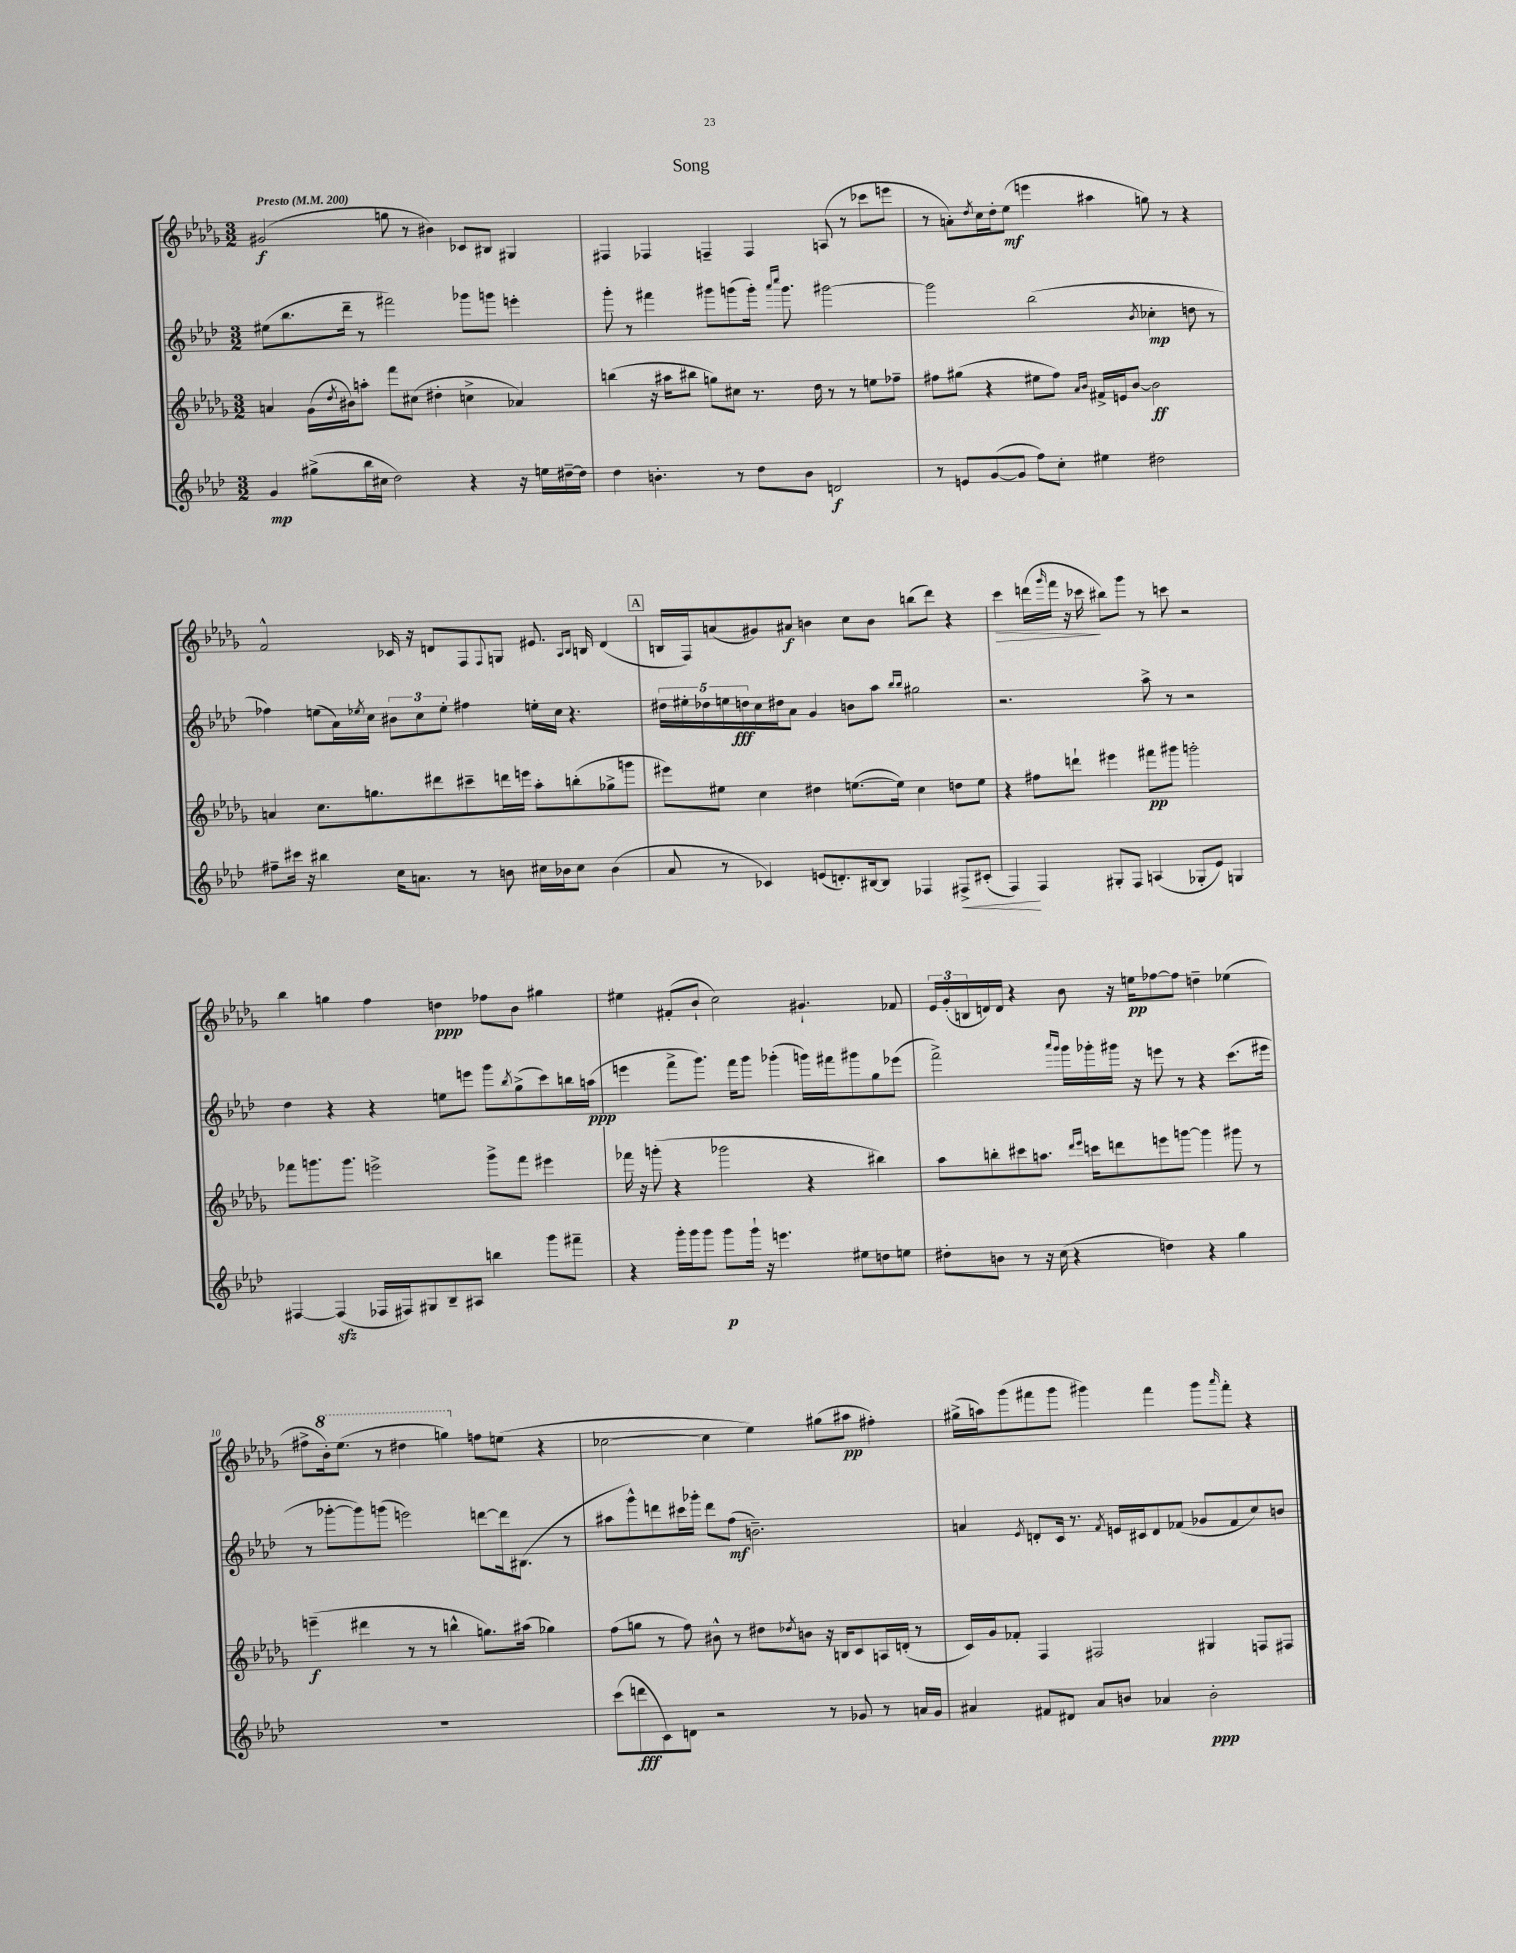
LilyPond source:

\header { title = "Song" }
<<
\new StaffGroup <<
\new Staff = "s0" {
    \clef treble \key des \major \numericTimeSignature \time 3/2 \tempo "Presto" 4 = 200
    gis'2\f( g''8 r8 bis'4) ces'8 bis8 gis4 |
    fis4 fes4 f4-- f4 a8( r8 ces'''8 e'''8 |
    r8 a'8-.) \acciaccatura { des''8 } c''16 des''16-. ees''8\mf( e'''4 ais''4 g''8) r8 r4 |
    f'2-^ ces'16 r16 d'8 f8 \appoggiatura { f8 } g8 eis'8. \grace { aes16 bes16 } b16 d'4( |
    \mark \markup { \box "A" } b16 f16) a'8( gis'8) ais'8\f b'4 c''8 b'8 b''8( des'''8) r4 |
    c'''4\> d'''16( \grace { ges'''16 } f'''16 r16 ces'''16\! bis''8) ges'''8 r8 c'''8 r2 |
    bes''4 g''4 f''4 d''4\ppp fes''8 bes'8 gis''4 |
    eis''4 fis'8-.( bes'8-! c''2) gis'4.-! fes'8 |
    \tuplet 3/2 { ees'16 ges'16-.( b16 } d'16) d'16 r4 bes'8 r16 e''16\pp fes''8~ fes''8 d''4-- ees''4( |
    fis''8-> \ottava #1 bes''16-.) ees'''8.( r8 dis'''4 g'''4) \ottava #0 f''8 e''8( r4 |
    ces''2~ ces''4 ees''4) gis''8( ais''8\pp fis''4-.) |
    gis''16->( a''16) ges'''8( fis'''8 ges'''8 gis'''4) fis'''4 gis'''8 \grace { aes'''16 } fis'''8-. r4 \bar "|." |
}
\new Staff = "s1" {
    \clef treble \key aes \major \numericTimeSignature \time 3/2
    eis''8( bes''8. des'''16-- r8 fis'''2) ges'''8 g'''8 e'''4-. |
    g'''8-. r8 fis'''4 gis'''8 g'''8( g'''16-.) \grace { aes'''16 c''''16 } g'''8. gis'''2~ |
    gis'''2 bes''2( \acciaccatura { bes'8 } ces''4-.\mp d''8 r8 |
    fes''4) e''8( aes'16) \acciaccatura { ees''8 } c''16 \tuplet 3/2 { bis'8 c''8 ees''8-. } fis''4 e''16-. c''16 r4. |
    \mark \markup { \box "A" } \tuplet 5/4 { dis''16 eis''16-. des''16 e''16 d''16\fff } c''16 dis''16 aes'8 g'4 b'8 aes''8 \grace { bes''16 bes''16 } gis''2 |
    r2. aes''8-> r8 r2 |
    des''4 r4 r4 e''8 e'''8 g'''8 \acciaccatura { bes''8 } g''8->( c'''8) b''16 a''16\ppp( |
    e'''4 f'''8-> g'''8.) f'''16 g'''8 ges'''4-.( g'''16) fis'''16 gis'''8 g''8 ees'''8( |
    f'''2->) \grace { aes'''16 g'''16 } g'''16 ges'''16-. gis'''16 r16 e'''8 r8 r4 c'''8.( eis'''16 |
    r8 ges'''8~-. ges'''8) g'''8( e'''2) d'''8~ d'''16 bis8.( r8 |
    ais''8 g'''8-^) d'''8 cis'''16 ges'''16-. d'''8 f''8\mf( b'2.--) |
    a'4 \acciaccatura { ees'8 } d'8-. c'16 r8. \acciaccatura { f'8 } e'16 cis'16 d'8 fes'8( ges'8 fes'8 c''8) b'8 \bar "|." |
}
\new Staff = "s2" {
    \clef treble \key des \major \numericTimeSignature \time 3/2
    a'4 ges'16( \acciaccatura { des''8 } bis'16) a''8-. f'''8 cis''8( dis''4-. c''4-> aes'4) |
    b''4( r16 ais''16 bis''8 g''8) cis''8 r8. des''16 r8 r8 e''8 fes''8-- |
    fis''8 gis''8( r4 eis''8 fis''8) \grace { aes'16 bes'16 } fis'16-> e'16 bes'8~ bes'2\ff |
    a'4 c''8. g''8. dis'''8 cis'''8-- d'''16 e'''16 aes''8-. b''8-.( ges''8-> g'''8 |
    \mark \markup { \box "A" } eis'''8) eis''8 c''4 dis''4 e''8.~( e''16) c''4 d''8 e''8 |
    r4 fis''8 d'''8-! eis'''4 fis'''8\pp gis'''8 g'''2-. |
    fes'''8 g'''8. g'''8. e'''2-> g'''8-> fes'''8 eis'''4 |
    fes'''16 r16 g'''8-.( r4 ges'''2 r4 bis''4) |
    aes''8 b''8-. cis'''8 a''8. \grace { des'''16 ees'''16 } c'''16 d'''8 e'''8 g'''8~ g'''4 gis'''8 r8 |
    e'''4--\f( dis'''4 r8 r8 b''4-^ g''8.) ais''16( ges''4) |
    f''8( g''8 r8 f''8) bis'8-^ r8 dis''8 \acciaccatura { des''8 } b'8 r16 b16 c'8 a16 d'16-.( r8 |
    c'16) ges'16 fes'8-. f4 fis2 gis4 f8 fis8 \bar "|." |
}
\new Staff = "s3" {
    \clef treble \key aes \major \numericTimeSignature \time 3/2
    g'4\mp gis''8->( bes''16 cis''16 des''2) r4 r16 e''16 dis''16~-- dis''16 |
    des''4 b'4.-. r8 des''8 b'8 d'2\f |
    r8 e'8 g'8~( g'8 f''8) c''8-. eis''4 dis''2 |
    fis''8-- cis'''16 r16 bis''4 c''16 a'8. r8 b'8 cis''16 bes'16 cis''8 bes'4( |
    \mark \markup { \box "A" } aes'8 r8 ces'4) e'8( d'8.-.) bis16~ bis8 fes4 fis8->\< cis'8-.( |
    f4\!) f4 gis8-. f8 a4( ges8-. ees'8) g4 |
    fis4~ fis4\sfz( fes16 fis16) gis8 bes8-- ais8 b''4 g'''8 fis'''8-- |
    r4 g'''16-. g'''16 g'''8 g'''8\p g'''16-! r16 e'''4. eis''8 d''8 e''8 |
    dis''8-. b'8 r8 r16 c''16( r4 d''4) r4 g''4 |
    R1. |
    c'''8( d'''8\fff c'8) d'8 r2 r8 ges'8 r8 a'16 ges'16 |
    ais'4 fis'8 dis'8 ais'8 b'8 aes'4 b'2-.\ppp \bar "|." |
}
>>
>>
\layout { \context { \Score \override BarNumber.break-visibility = ##(#f #t #t) barNumberVisibility = #(every-nth-bar-number-visible 5) } }
